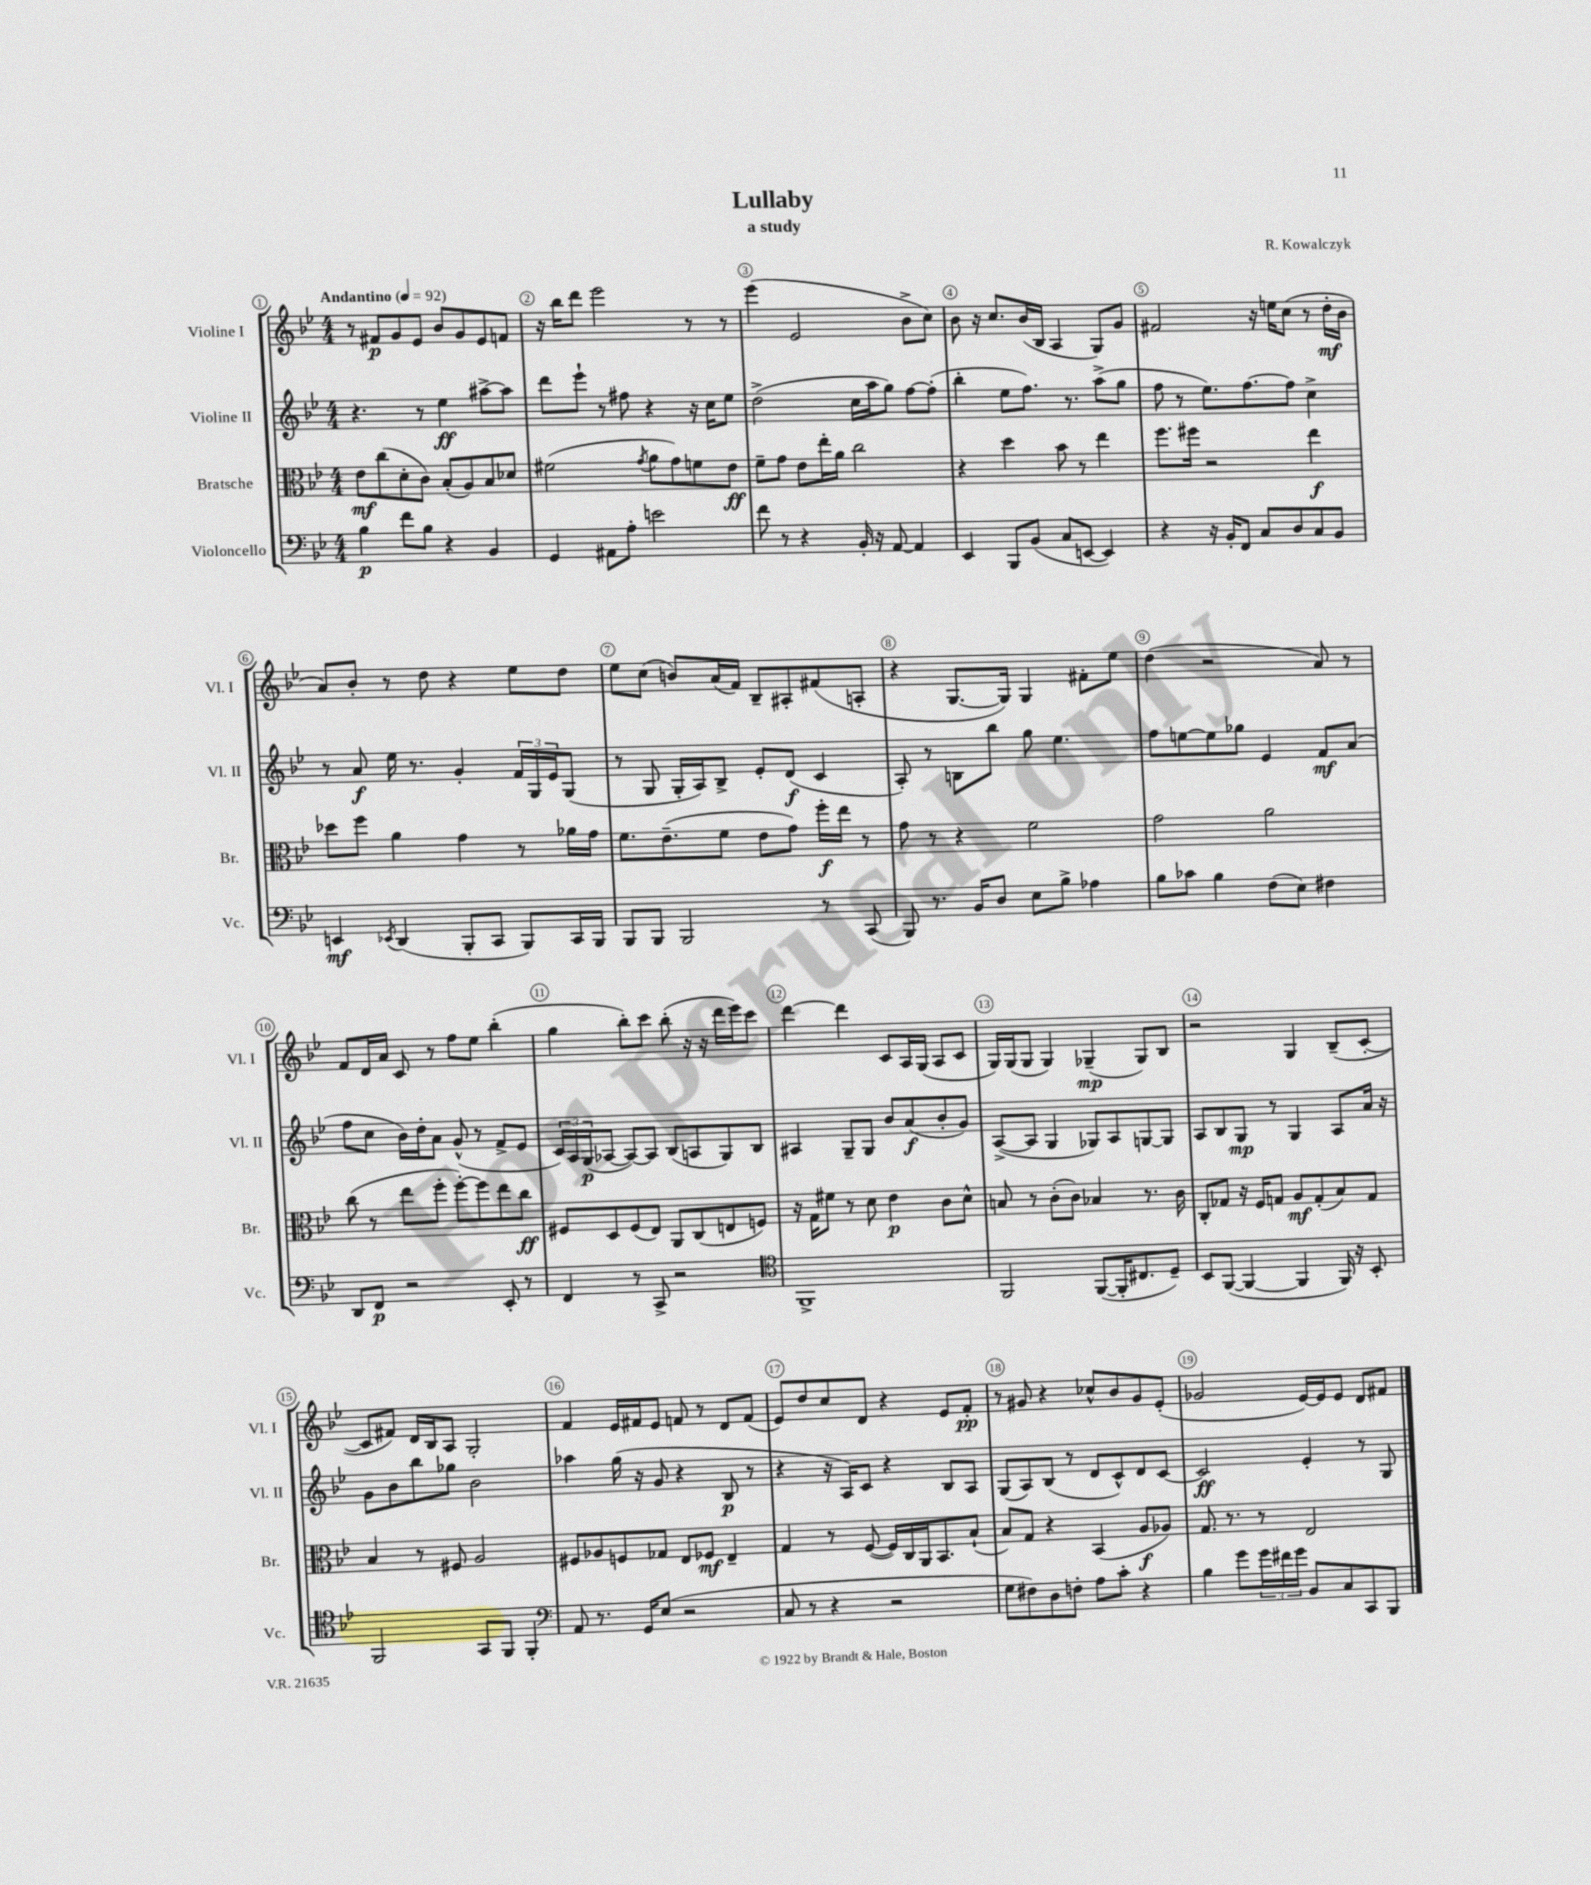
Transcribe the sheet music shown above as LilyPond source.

\header { title = "Lullaby" composer = "R. Kowalczyk" subtitle = "a study" }
<<
\new StaffGroup <<
\new Staff = "s0" \with { instrumentName = "Violine I" shortInstrumentName = "Vl. I" } {
    \clef treble \key bes \major \numericTimeSignature \time 4/4 \tempo "Andantino" 4 = 92
    r8 fis'8\p g'8 ees'8 bes'8 g'8 ees'8 f'8 |
    r16 bes''16 d'''8 ees'''2 r8 r8 |
    ees'''4( ees'2 bes'8-> c''8) |
    bes'8 r16 c''8. bes'16( bes16 a4 g8) g'8 |
    fis'2 r16 e''16 c''8( r8 d''16-.\mf bes'16 |
    a'8) bes'8-. r8 d''8 r4 ees''8 d''8 |
    ees''8 c''8( b'8) a'16( f'16) bes8-- ais8-. fis'8( a8-. |
    r4 g8.~ g16) g4 fis'8-. ees''8 |
    d''4( r2 a'8) r8 |
    f'8 d'16 a'16 c'8 r8 f''8 ees''8 bes''4-.( |
    g''4 bes''8-.) c'''8 bes''8-.( r16 r16 d'''16 ees'''16) c'''8 |
    d'''4~ d'''4 c'8 a16 g16( a8 c'8 |
    g16) g16( g8 g4) ges4--\mp( ges8) bes8 |
    r2 g4 bes8--( c'8~-. |
    c'8 fis'8) d'16 bes16 a8 g2-. |
    f'4 ees'16 fis'16 ees'8 f'8 r8 d'8 f'8( |
    ees'8) d''8 c''8 d'8 r4 ees'8 f'8-.\pp |
    r8 gis'8 r4 ces''8-^ bes'8 gis'8 ees'8-.( |
    ges'2 ees'16~) ees'16 ees'8 d'8 fis'8 \bar "|." |
}
\new Staff = "s1" \with { instrumentName = "Violine II" shortInstrumentName = "Vl. II" } {
    \clef treble \key bes \major \numericTimeSignature \time 4/4
    r4. r8 ees''4\ff ais''8~-> ais''8 |
    d'''8 ees'''8-! r8 fis''8 r4 r16 c''16 ees''8 |
    d''2->( c''16 a''16 g''8) f''8~ f''8-.( |
    bes''4-. ees''8 f''8.) r8. a''8->( g''8 |
    f''8 r8 ees''8.) f''8.~ f''8 c''4-> |
    r8 a'8\f ees''16 r8. g'4-. \tuplet 3/2 { f'16 g16 ees'16 } g8( |
    r8 g8 g16-. a16) bes8-> ees'8-. d'8\f( c'4 |
    a8-.) r8 b8 bes''8 g''8 ees''4. |
    f''8 e''8~ e''8 ges''8 ees'4 f'8\mf a'8( |
    f''8 c''8 bes'16) d''16-. a'8 g'8-^( r8 f'8-> ees'8 |
    \tuplet 3/2 { c'16) a16 g16\p( } aes8~ aes8~) aes8 bes8( a8 g8) bes8 |
    ais4 g8-- g8 bes'8 a'8\f( bes'8-. g'8) |
    a8~->( a8 g4 ges8) a8 g8~ g8 |
    a8 bes8 g8\mp r8 g4 a8 a'16 r16 |
    g'8 bes'8 bes''8 ges''8 bes'2 |
    aes''4 g''16( r16 g'8 r4 bes8\p r8 |
    r4 r16 a16) c'8 r4 bes8 a8 |
    g8( a8) bes8( r8 d'8 c'8-^) d'8 c'8~ |
    c'2\ff ees'4-. r8 g8 \bar "|." |
}
\new Staff = "s2" \with { instrumentName = "Bratsche" shortInstrumentName = "Br." } {
    \clef alto \key bes \major \numericTimeSignature \time 4/4
    ees'8\mf c''8( d'8-. c'8) bes8-.( a8) bes8 des'8 |
    fis'2( \acciaccatura { g'8 } a'8 g'8) f'8 ees'8\ff |
    f'8-- g'8 ees'8 ees''16-. a'16 c''2 |
    r4 d''4 bes'8 r8 ees''4 |
    f''8. fis''16 r2 ees''4\f |
    des''8 f''8 a'4 g'4 r8 aes'16 g'16 |
    f'8. ees'8.--( f'8 ees'8 g'8) f''16-.\f ees''16 r8 |
    g'8 r8 r4 f'2 |
    g'2 a'2 |
    c''8( r8 ees''8 f''8-. f''8~-.) f''8 ees''8 c''8\ff |
    fis8 d8 fis8( ees8) a,8 c8( e8 f8) |
    r16 g16 fis'8 r8 d'8 ees'4\p c'8 d'8-^ |
    b8 r8 c'8-.( c'8) bes4 r8. c'16 |
    c8-. ges8 r16 f16 g8 a8\mf g8-.( bes8) g8 |
    bes4 r8 fis8 a2 |
    fis8 aes8 f8 ges8 ees8 fes8\mf ees4-- |
    g4 r8 f8~( f16) c16 a,16 bes,8. bes8-!( |
    bes8) g8 r4 bes,4( a8\f aes8) |
    g8. r8. r8 ees2 \bar "|." |
}
\new Staff = "s3" \with { instrumentName = "Violoncello" shortInstrumentName = "Vc." } {
    \clef bass \key bes \major \numericTimeSignature \time 4/4
    bes4\p f'8 bes8 r4 bes,4 |
    g,4 ais,8 a8-. e'2 |
    f'8 r8 r4 bes,16-. r16 a,8~ a,4 |
    ees,4 bes,,8 bes,8( c8 e,8~ e,4) |
    r4 r16 bes,16-. f,8 c8 d8 c8 bes,8 |
    e,4\mf \acciaccatura { ees,8 } d,4( bes,,8-. c,8 bes,,8) c,16 bes,,16 |
    bes,,8 bes,,8 bes,,2 r8 c,8( |
    bes,,8) r8. bes,16 d8 ees8 bes8-> aes4 |
    bes8 ces'8 bes4 f8( ees8) fis4 |
    d,8 f,8\p r2 ees,8-. r8 |
    f,4 r8 c,8-> r2 |
    \clef tenor f,1-> |
    f,2 f,8~( f,16-. cis8. d8--) |
    bes,8 f,8~( f,4~ f,4 f,16) r16 bes,8-. |
    f,2 g,8 f,8 f,4-. |
    \clef bass a,8 r8. g,16 ees8( r2 |
    c8 r8 r4 r2 |
    g8 fis8) d8 f8-. a8 c'8-. r4 |
    bes4 g'8 \tuplet 3/2 { g'16 fis'16 g'16 } bes,8 c8 c,8 bes,,8 \bar "|." |
}
>>
>>
\layout { \context { \Score \override BarNumber.break-visibility = ##(#f #t #t) barNumberVisibility = #all-bar-numbers-visible \override BarNumber.stencil = #(make-stencil-circler 0.1 0.3 ly:text-interface::print) } }
